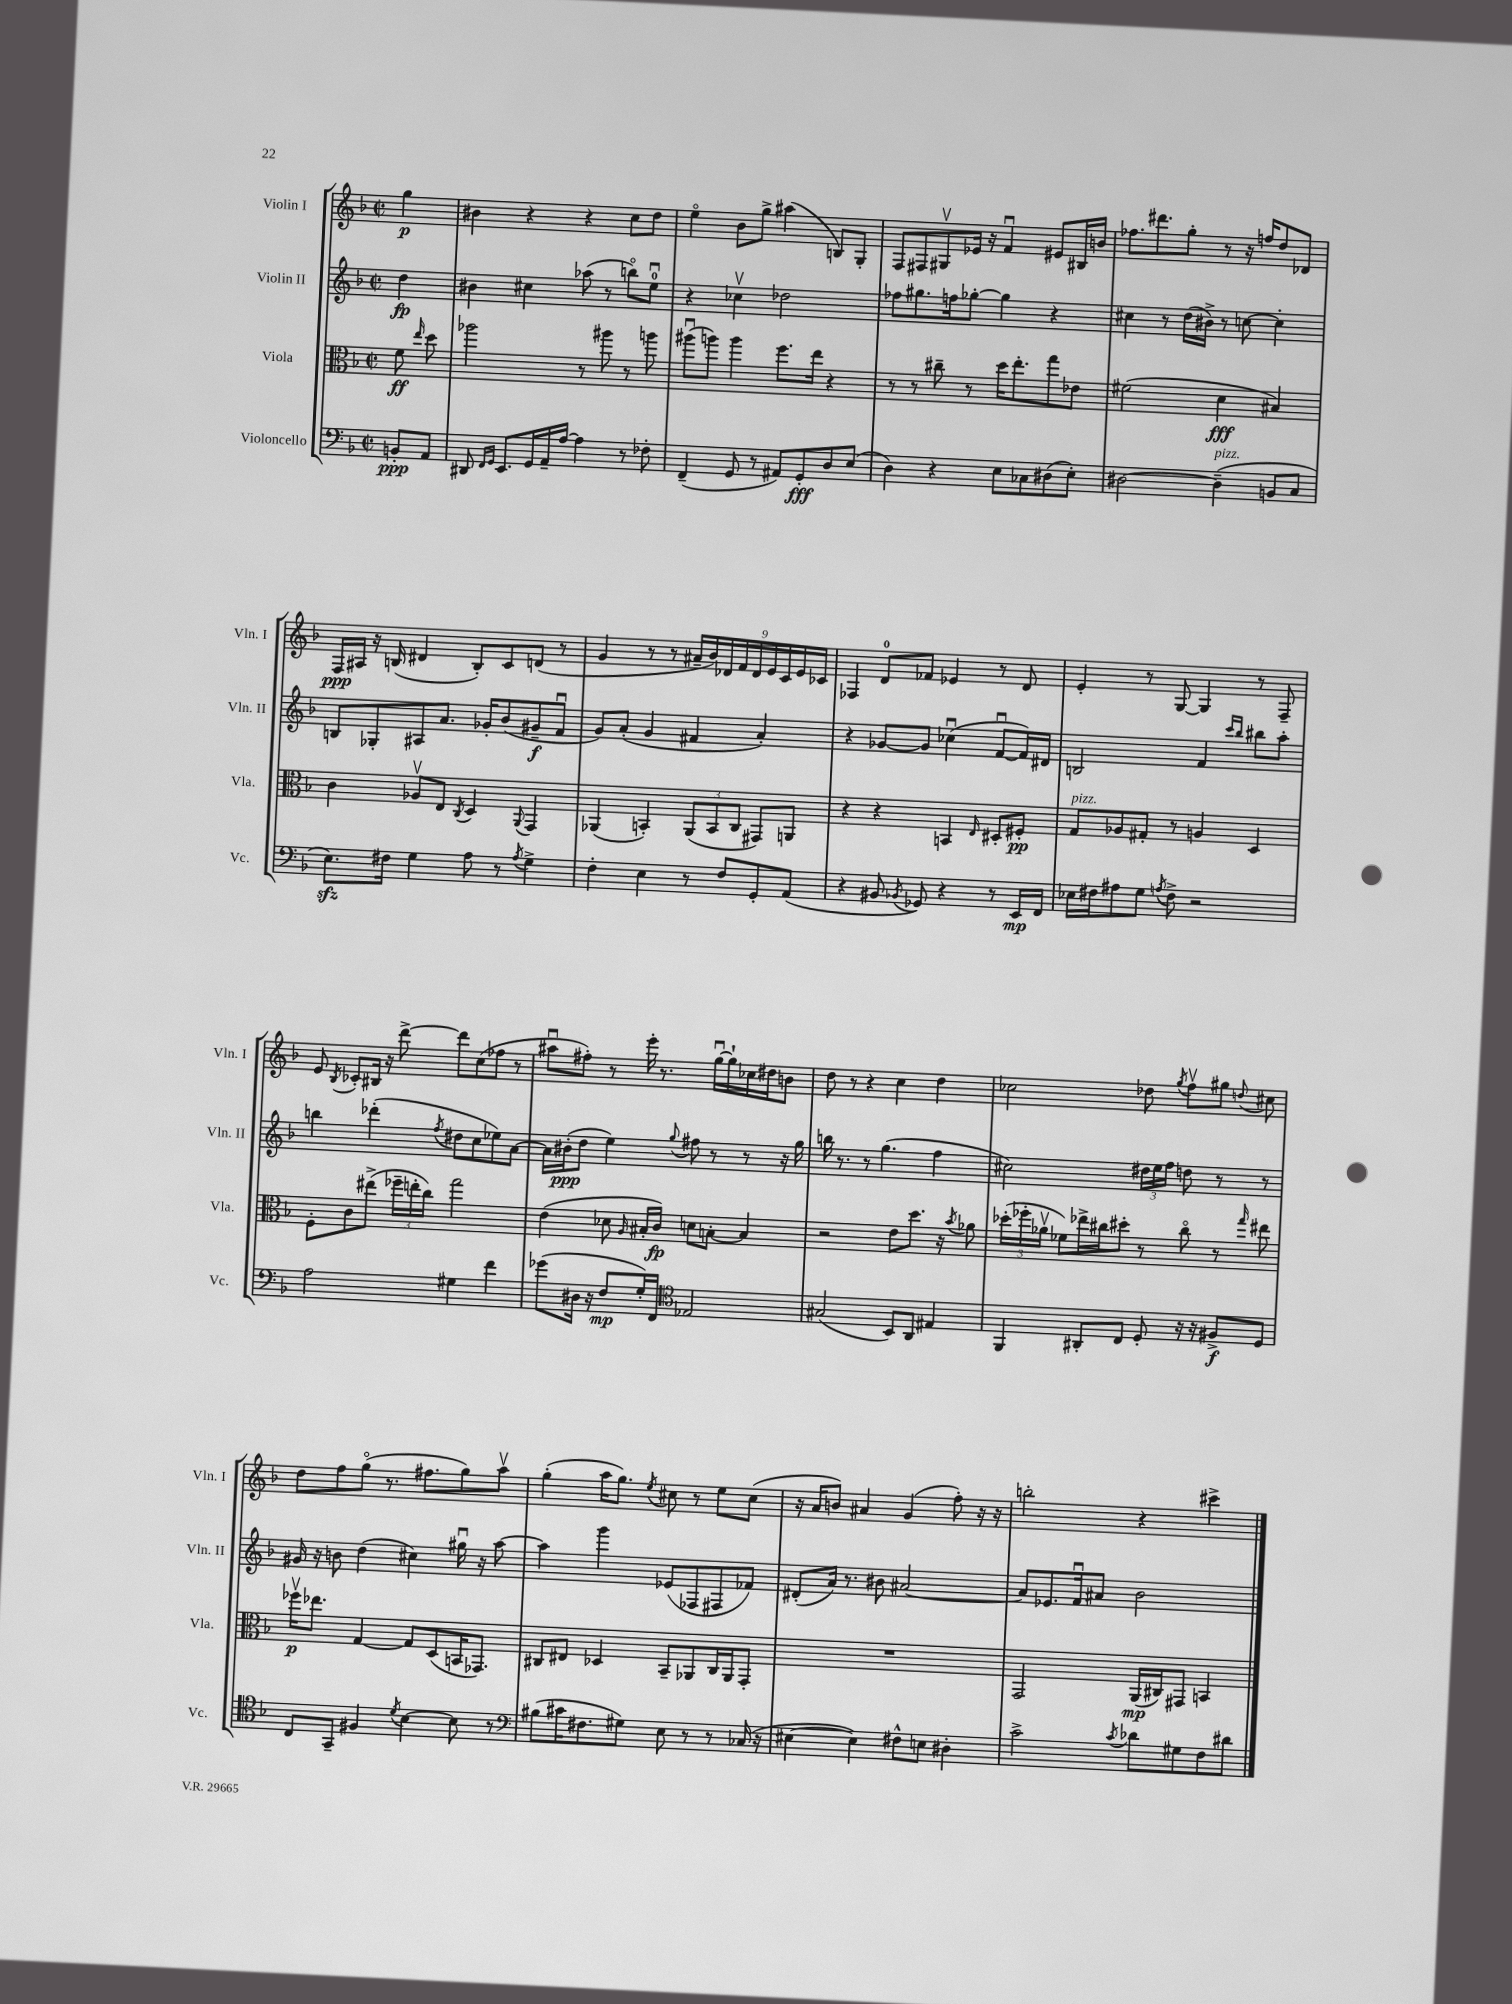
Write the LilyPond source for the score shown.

<<
\new StaffGroup <<
\new Staff = "s0" \with { instrumentName = "Violin I" shortInstrumentName = "Vln. I" } {
    \clef treble \key f \major \defaultTimeSignature \time 2/2 \partial 4
    \autoBeamOff g''4\p |
    bis'4 r4 r4 c''8[ d''8] |
    e''4\flageolet bes'8[ g''8]-> ais''4( b8[) g8]-. |
    f8[ fis8 gis8\upbow ees'16] r16 f'4\downbow eis'8[ bis16 b'16] |
    fes''8.[ dis'''8. g''8]-. r8 r16 f''16[ d''8 des'8] |
    f16[\ppp ais16] r16 b16( dis'4 b8[-.) c'8 d'8]( r8 |
    g'4 r8 r8 \tuplet 9/8 { ais'16[-- bes'16) des'16 f'16 des'16 e'16 c'16 e'16 ces'16] } |
    fes4 d'8[-0 fes'8] ees'4 r8 d'8 |
    e'4-. r8 g8~ g4 r8 f8-- |
    e'8 \acciaccatura { bes8 } ces'8[-. bis16] r16 d'''8~-> d'''8[ c''8( fes''8] r8 |
    ais''8[\downbow fis''8]-.) r8 e'''16-. r8. g''16[~\downbow g''16-! ces''16 dis''16 b'8] |
    d''8 r8 r4 c''4 d''4 |
    ces''2 des''8 \acciaccatura { g''8 } f''8[\upbow gis''8] \appoggiatura { d''8 } cis''8 |
    d''8[ f''8 g''8]\flageolet( r8. fis''8.[ g''8) a''8]\upbow |
    g''4-.( a''16[ g''8.]) \acciaccatura { e''8 } cis''8 r8 e''8[ cis''8]( |
    r16 a'16[ b'8]) ais'4 g'4( f''8-.) r16 r16 |
    b''2-. r4 cis'''4-> \bar "|." |
}
\new Staff = "s1" \with { instrumentName = "Violin II" shortInstrumentName = "Vln. II" } {
    \clef treble \key f \major \defaultTimeSignature \time 2/2 \partial 4
    \autoBeamOff d''4\fp |
    bis'4 cis''4 aes''8( r8 b''8[\flageolet) e''8]-0\downbow |
    r4 ces''4\upbow des''2 |
    fes''8[ gis''8. f''16 ges''8]~-. ges''4 r4 |
    cis''4 r8 d''16[( bis'16]->) r8 c''8~ c''4-. |
    b8[ ges8-. ais8 a'8.] ges'16[-. bes'8( gis'8--\f f'8]\downbow |
    g'8[) a'8]-.( g'4 fis'4 a'4-.) |
    r4 ges'8[~ ges'8] ces''4\downbow( f'8[~\downbow f'16) dis'16] |
    b2 f'4 \grace { c'''16[ bes''16] } bis''8[ a''8]-. |
    b''4 des'''4-.( \acciaccatura { f''8 } dis''8[ c''8 ees''8) a'8]~ |
    a'16[ bis'16-.\ppp( d''8] e''4) \appoggiatura { g''8 } fis''8 r8 r8 r16 g''16 |
    b''16 r8. r8 g''4.( f''4 |
    cis''2) \tuplet 3/2 { dis''16[ e''16 f''16] } d''8 r8 r8 |
    gis'16 r16 b'8 d''4( cis''4) gis''16\downbow r16 a''8~ |
    a''4 g'''4 ees'8[( fes8 fis8 fes'8]) |
    dis'8[-.( a'16]) r8. bis'8 ais'2~ |
    ais'8[ ees'8. f'16\downbow ais'8] bes'2 \bar "|." |
}
\new Staff = "s2" \with { instrumentName = "Viola" shortInstrumentName = "Vla." } {
    \clef alto \key f \major \defaultTimeSignature \time 2/2 \partial 4
    \autoBeamOff f'8\ff \grace { e''16 } d''8 |
    aes''2 r8 ais''8 r8 a''8 |
    ais''8[\downbow( a''8]) a''4 f''8.[ e''16] r4 |
    r8 r8 cis''8-- r8 d''16[ e''8.-. g''8 ees'8] |
    fis'2( d'4\fff bis4) |
    c'4 aes8[\upbow e8] \acciaccatura { c8 } d4 \appoggiatura { a,8 } g,4 |
    aes,4( b,4-.) \tuplet 3/2 { aes,8[( b,8 c8] } gis,8[) a,8] |
    r4 r4 b,4 \grace { e16 } dis8[-. fis8]-.\pp |
    g8[^\markup { \italic "pizz." } aes8 gis8]-. r8 a4 d4 |
    f8[-. c'8 eis''8]->( \tuplet 3/2 { fes''16[-- e''16-. c''16]) } g''2 |
    e'4( des'8 \grace { a16 } bis16[-. c'16]\fp) d'8[ b8]~-. b4 |
    r2 e'8[ d''8.] r16 \acciaccatura { bes'8 } aes'8 |
    \tuplet 3/2 { des''16[-.( fes''16-. aes'16]\upbow } fes'8[) ees''16-> cis''16 dis''8]-. r8 cis''8\flageolet r8 \grace { g''16 } eis''8 |
    fes''16[\upbow\p ees''8.] g4~ g8[ d8( b,16 ges,8.]) |
    cis8[ eis8] des4 bes,8[-- aes,8 cis16 aes,16 g,8]-. |
    R1 |
    g,2 a,16[\mp( cis16) gis,8] b,4 \bar "|." |
}
\new Staff = "s3" \with { instrumentName = "Violoncello" shortInstrumentName = "Vc." } {
    \clef bass \key f \major \defaultTimeSignature \time 2/2 \partial 4
    \autoBeamOff b,8[-.\ppp a,8] |
    dis,8 \grace { f,16[ g,16] } e,8.[ g,16 a,16-- a16]~ a4 r8 fes8-. |
    f,4--( g,8 r8 ais,8[) g,8-.\fff d8 e8]( |
    d4) r4 e8[ ces8 dis8( e8]-.) |
    dis2~ dis4--^\markup { \italic "pizz." }( b,8[ c8] |
    e8.[\sfz) fis16] g4 a8 r8 \acciaccatura { a8 } g4-> |
    f4-. e4 r8 f8[ g,8-. a,8]( |
    r4 bis,8 \acciaccatura { bes,8 } ges,8) r4 r8 e,16[\mp f,16] |
    ees16[ fis16 ais8 g8] \acciaccatura { a8 } fis8-> r2 |
    a2 gis4 f'4 |
    ges'8[( dis16] r16 f8[\mp g16-.) f,16] \clef tenor ees2 |
    gis2( bes,8[) a,8] eis4 |
    f,4 ais,8[-. c8] d8-. r16 r16 fis8[->\f d8] |
    c8[ g,8]-- fis4 \acciaccatura { d'8 } bes4~ bes8 r8 |
    \clef bass bis8[( cis'16 fis8. gis8]) e8 r8 r8 ces16( r16 |
    eis4~ eis4) fis8[-^ e8] dis4-. |
    c'2-> \acciaccatura { c'8 } des'8[ gis8 f8 dis'8] \bar "|." |
}
>>
>>
\layout { \context { \Score \remove "Bar_number_engraver" } }
